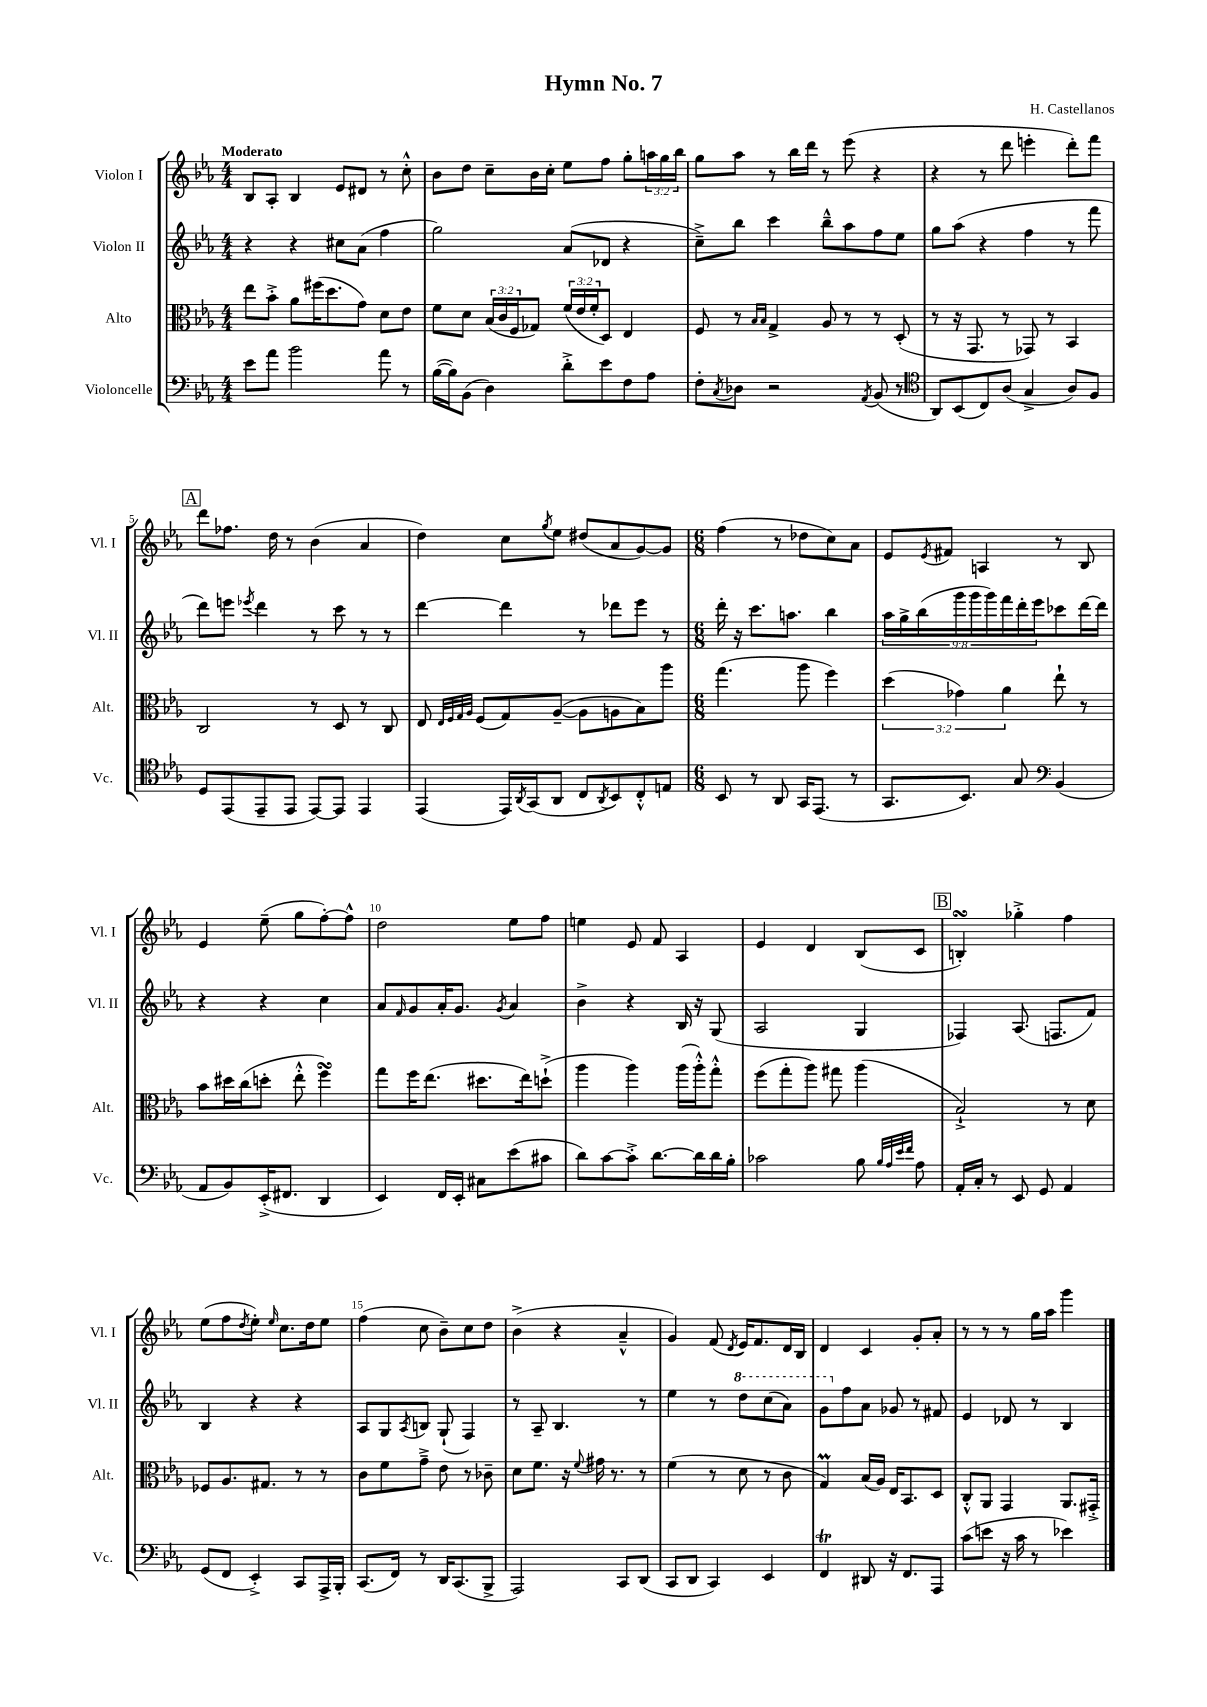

**kern	**kern	**kern	**kern
*part4	*part3	*part2	*part1
*staff4	*staff3	*staff2	*staff1
*I"Violoncelle	*I"Alto	*I"Violon II	*I"Violon I
*I'Vc.	*I'Alt.	*I'Vl. II	*I'Vl. I
*clefF4	*clefC3	*clefG2	*clefG2
*k[b-e-a-]	*k[b-e-a-]	*k[b-e-a-]	*k[b-e-a-]
*M4/4	*M4/4	*M4/4	*M4/4
=1	=1	=1	=1
!	!	!	!LO:TX:a:B:t=Moderato
8e-\L	8ee-\L	4r	8B-/L
8a-\J	8b-'^\J	.	8A-'/J
2b-\	8a-\L	4r	4B-/
.	(16ff#X\K	.	.
.	8.dd\	.	.
.	.	8cc#X\L	8e-/L
.	8g\J)	(8a-\J	8d#X/J
8a-\	8d\L	4ff\	8r
8r	8e-\J	.	8cc'^^\
=2	=2	=2	=2
([16B-\LL	8f\L	2gg\)	8b-\L
16B-\J])	.	.	.
(8BB-\J	8d\J	.	8dd\J
4D\)	(24B-/LL	.	8cc~\L
.	24c/	.	.
.	24F/J	.	.
.	8G-X/J)	.	16b-\L
.	.	.	16cc'\JJ
8d'^\L	(24f/LL	(8a-/L	8ee-\L
.	24e-/	.	.
.	24f'/J	.	.
8e-\	8D/J)	8d-X/J	8ff\J
8F\	4E-/	4r	8gg'\L
8A-\J	.	.	24aan\L
.	.	.	24gg\
.	.	.	24bb-\JJ
=3	=3	=3	=3
8F'\L	8F/	8cc~^\L)	8gg\L
8qC/	.	.	.
8D-X\J	8r	8bb-\J	8aa-\J
.	16qqB-/LL	.	.
.	16qqB-/JJ	.	.
2r	4G^/	4ccc\	8r
.	.	.	16bb-\LL
.	.	.	16ddd\JJ
.	8A-/	8bb-~^^\L	8r
.	8r	8aa-\	(8eee-\
8qAA-/	.	.	.
(8BB-/	8r	8ff\	4r
8r	(8D'/	8ee-\J	.
=4	=4	=4	=4
*clefC4	*	*	*
8AA-/L)	8r	8gg\L	4r
(8BB-/	16r	(8aa-\J	.
.	8.GG/	.	.
8C/)	.	4r	8r
(8A-/J	8r	.	8ddd\
4G^/	8GG-X/)	4ff\	4eeen'\
.	8r	.	.
8A-/L)	4BB-/	8r	8ddd'\L)
8F/J	.	8fff\	8fff\J
!!LO:LB:g=z
!!LO:REH:place=s1:t=A
=5	=5	=5	=5
8D/L	2C/	8ddd\L)	8ddd\L
(8EE-/	.	8eeen\J	8.ff-X\J
.	.	8qeee-X/	.
8EE-~/	.	4ddd\	.
.	.	.	16dd\
8EE-/J	.	.	8r
[8EE-/L)	8r	8r	(4b-\
8EE-/J]	8D/	8ccc\	.
4EE-/	8r	8r	4a-/
.	8C/	8r	.
=6	=6	=6	=6
(4EE-/	8E-/	[4ddd\	4dd\)
.	32qqE-/LLL	.	.
.	32qqF/	.	.
.	32qqG/	.	.
.	32qqA-/JJJ	.	.
.	(8F/L	.	.
16EE-/LL)	8G/)	4ddd\]	8cc\L
8qAA-/	.	.	.
(16GG/J	.	.	.
.	.	.	8qgg/
8AA-/J	([8A-~/J	.	8ee-\J
8C/L	8A-\L]	8r	(8dd#X/L
8qAA-/	.	.	.
8BB-/)	8An\	8ddd-X\L	8a-/
8C'^^/	8B-\)	8eee-\J	[8g/)
8En/J	8aa-\J	8r	8g/J]
=7	=7	=7	=7
*M6/8	*M6/8	*M6/8	*M6/8
8BB-/	(4.gg\	16ddd'\	(4ff\
.	.	16r	.
8r	.	8.ccc\L	.
8AA-/	.	.	8r
.	.	8.aan\J	.
16GG/KL	8aa-\	.	8dd-X\L
(8.EE-/J	.	.	.
.	4ff\)	4bb-\	8cc\)
8r	.	.	8a-\J
=8	=8	=8	=8
8.GG/L	(6dd\	18aa-\LL	8e-/L
.	.	18gg^\	.
.	.	(18bb-\	.
.	.	.	8qe-/
.	.	.	8f#X/J
.	6g-X\)	18ggg\	.
8.BB-/J)	.	.	.
.	.	18ggg\	.
.	.	.	4An/
.	.	18ggg\)	.
.	6a-\	18fff\	.
8G/	.	.	.
.	.	18ddd'\	.
.	.	18eee-\J	.
*clefF4	*	*	*
(4BB-/	8ee-`\	8ccc-X\	8r
.	8r	[16ddd\L	8B-/
.	.	16ddd\JJ]	.
!!LO:LB:g=z
=9	=9	=9	=9
8AA-/L	8b-\L	4r	4e-/
8BB-/)	16dd#X\L	.	.
.	(16cc\J	.	.
(16EE-'^/K	8ddn'\J	4r	(8ee-~\
8.FF#X/J	.	.	.
.	8ee-'^^\	.	8gg\L
4DD/	4ffsSSS\)	4cc\	[8ff'\)
.	.	.	8ff^^\J]
=10	=10	=10	=10
4EE-/)	8gg\L	8a-/L	2dd\
.	.	16qqf/	.
.	16ff\K	8g/	.
.	(8.ee-\J	.	.
16FF/LL	.	16a-'/K	.
16EE-'/JJ	.	8.g/J	.
8C#X\L	8.dd#X\L	.	.
.	.	8qg/	.
(8e-\	.	4a-/	8ee-\L
.	16ee-\k)	.	.
8c#X\J	(8ddn`^\J	.	8ff\J
=11	=11	=11	=11
8d\L)	4aa-\	4b-^\	4een\
[8c\	.	.	.
8c'^\J]	4aa-\)	4r	8e-/
[8.d\L	.	.	8f/
.	(16aa-\LL	16B-/	4A-/
16d\L]	16aa-'^^\J)	16r	.
16d\	8gg'^^\J	(8G/	.
16B-'\JJ	.	.	.
=12	=12	=12	=12
2c-X\	(8ff\L	2A-/	4e-/
.	8gg'\	.	.
.	8aa-\J)	.	4d/
.	8gg#X\	.	.
8B-\	(4aa-\	4G/	(8B-/L
32qqB-/LLL	.	.	.
32qqA-/	.	.	.
32qqe-/	.	.	.
32qqf/JJJ	.	.	.
8A-\	.	.	8c/J
!!LO:REH:place=s1:t=B
=13	=13	=13	=13
16AA-'/LL	2B-`^/)	4F-X/)	4BnsSsS'/)
16C'/JJ	.	.	.
8r	.	.	.
8EE-/	.	(8.A-/	4gg-X'^\
8GG/	.	.	.
.	.	8.Fn/L	.
4AA-/	8r	.	4ff\
.	8d\	8f/J)	.
!!LO:LB:g=z
=14	=14	=14	=14
(8GG/L	8F-X/L	4B-/	(8ee-\L
8FF/J	8.A-/	.	8ff\
.	.	.	8qdd/
4EE-'^/)	.	4r	8ee-'\J)
.	8.G#X/J	.	.
.	.	.	16qqee-/
.	.	.	8.cc\L
8CC/L	8r	4r	.
.	.	.	16dd\k
16AAA-^/L	8r	.	8ee-\J
16BBB-'/JJ	.	.	.
=15	=15	=15	=15
(8.CC/L	8c\L	8A-/L	(4ff\
.	8f\	8G/	.
16FF/Jk)	.	.	.
.	.	8qA-/	.
8r	8g~^\J	8Bn/J	8cc\
16DD/KL	8e-\	(8G`/	8b-~\L)
(8.CC/	.	.	.
.	8r	4F/)	8cc\
8BBB-^/J	8c-X~\	.	8dd\J
=16	=16	=16	=16
2AAA-/)	8d\L	8r	(4b-^\
.	8.f\J	8A-~/	.
.	.	4.B-/	4r
.	16r	.	.
.	8qqf/	.	.
.	16g#X\	.	.
.	8.r	.	.
8CC/L	.	.	4a-~^^/
(8DD/J	8r	8r	.
=17	=17	=17	=17
8CC/L	(4f\	4ee-\	4g/)
8DD/J	.	.	.
4CC/)	8r	8r	(8f/
.	.	.	8qd/
*	*	*8va	*
.	8d\	8ddd\L	16e-/KL)
.	.	.	8.f/
4EE-/	8r	(8ccc\	.
.	8c\	8aa-\J)	16d/L
.	.	.	16B-/JJ
=18	=18	=18	=18
4FFT/	4Gm/)	8gg\L	4d/
*	*	*X8va	*
.	.	8ff\	.
8DD#X/	(16B-/LL	8a-\J	4c/
.	16A-/JJ)	.	.
16r	16E-/KL	8g-X/	.
8.FF/L	8.BB-/	.	.
.	.	8r	8g'/L
8AAA-/J	8D/J	8f#X/	8a-'/J
=19	=19	=19	=19
(8c\L	8C'^^/L	4e-/	8r
8en\J	8AA-/J	.	8r
16r	4GG/	8d-X/	8r
16c\	.	.	.
8r	.	8r	16gg\LL
.	.	.	16aa-\JJ
4e-X\)	8.AA-/L	4B-/	4ggg\
.	16GG#X'^/Jk	.	.
==	==	==	==
*-	*-	*-	*-
